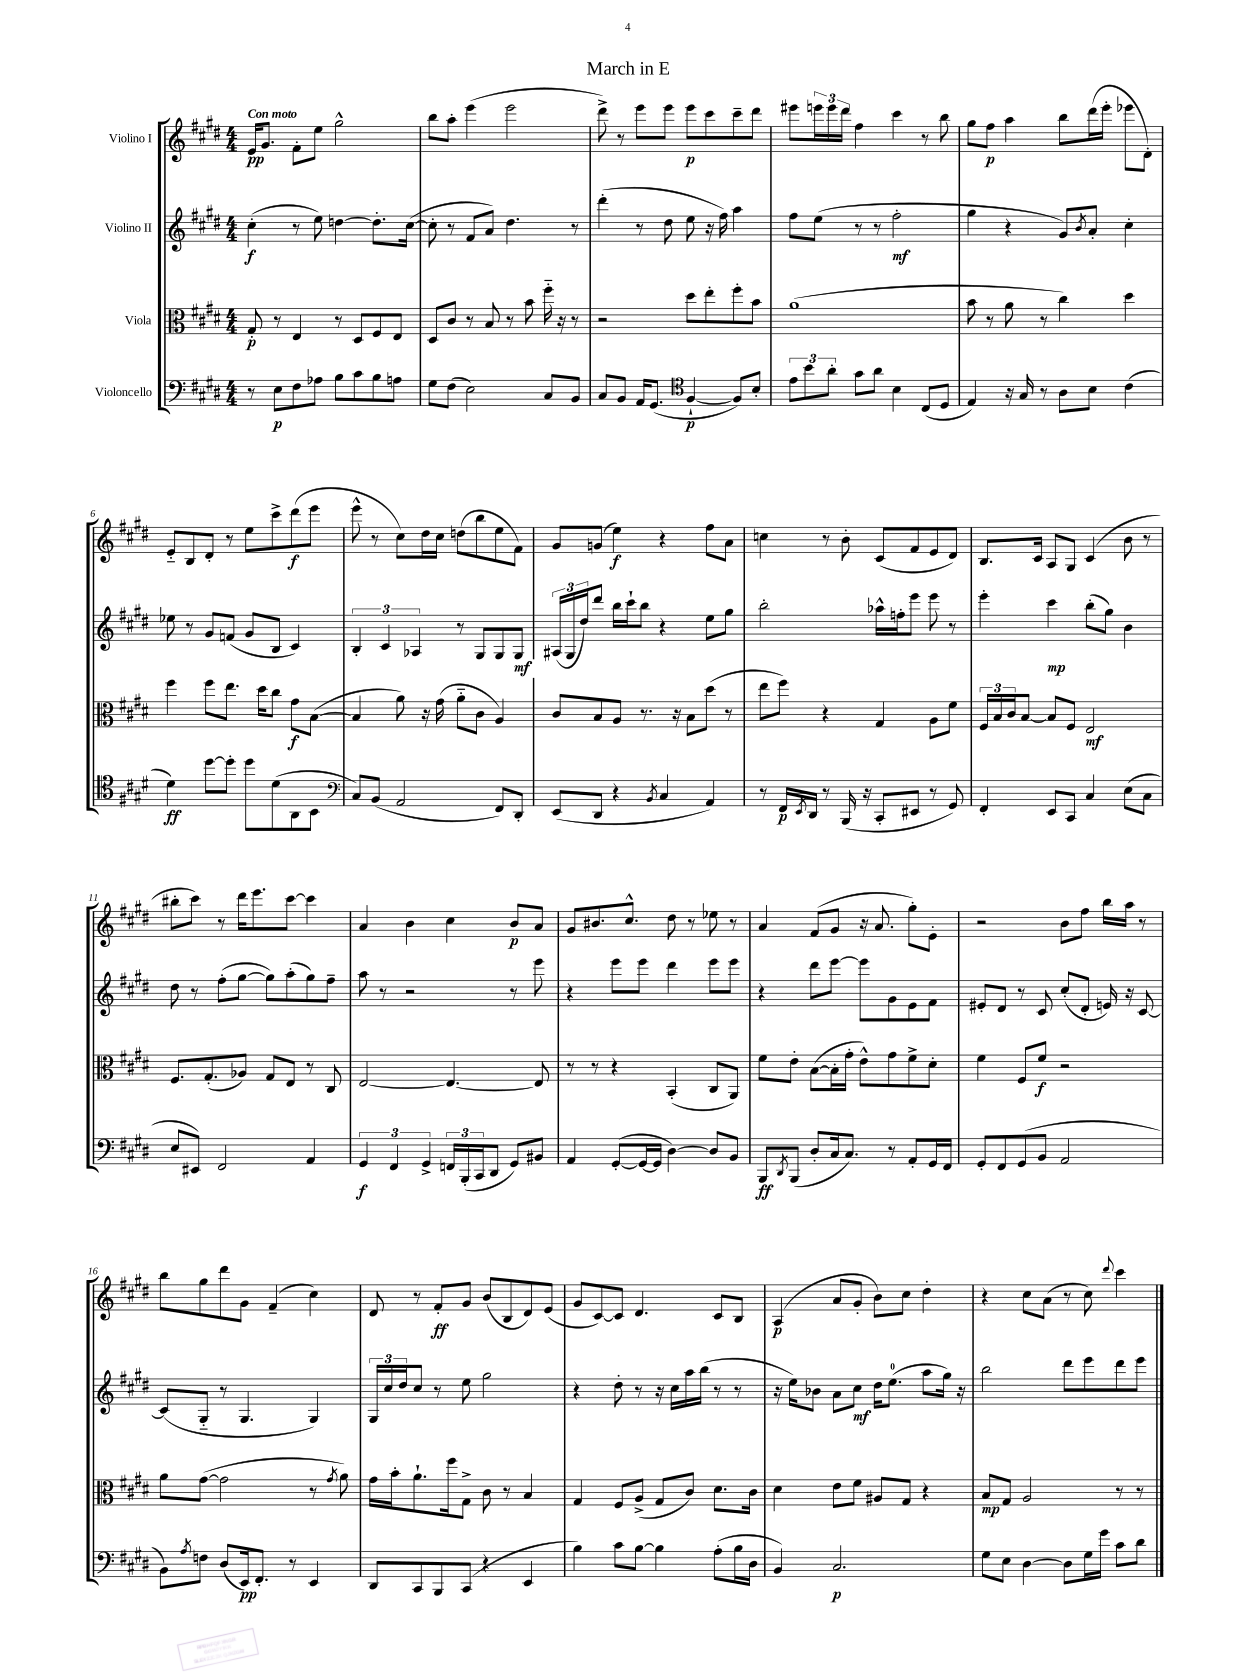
\header { title = "March in E" }
<<
\new StaffGroup <<
\new Staff = "s0" \with { instrumentName = "Violino I" } {
    \clef treble \key e \major \numericTimeSignature \time 4/4 \tempo "Con moto"
    e'16\pp gis'8. fis'8-. e''8 gis''2-^ |
    b''8 a''8-. e'''4( e'''2 |
    dis'''8->) r8 e'''8 e'''8 e'''8\p cis'''8 cis'''8-- dis'''8 |
    eis'''8 \tuplet 3/2 { e'''16 e'''16 dis'''16 } fis''4 cis'''4 r8 b''8 |
    gis''8 fis''8\p a''4 b''8 dis'''16( e'''16-. ees'''8 dis'8-.) |
    e'8-_ b8 dis'8-. r8 e''8 cis'''8-> dis'''8\f( e'''8 |
    e'''8-^ r8 cis''8) dis''16 cis''16 d''8( b''8 e''8 fis'8) |
    gis'8 g'8( e''4\f) r4 fis''8 a'8 |
    c''4 r8 b'8-. cis'8( fis'8 e'8 dis'8) |
    b8. cis'16 a8 gis8 cis'4( b'8 r8 |
    bis''8-. cis'''8) r8 dis'''16 e'''8. cis'''8~ cis'''4 |
    a'4 b'4 cis''4 b'8\p a'8 |
    gis'8 bis'8. cis''8.-^ dis''8 r8 ees''8 r8 |
    a'4 fis'8( gis'8 r16 a'8. gis''8-.) e'8-. |
    r2 b'8 fis''8 b''16 a''16 r8 |
    b''8 gis''8 dis'''8 gis'8 fis'4--( cis''4) |
    dis'8 r8 fis'8-.\ff gis'8 b'8( b8 dis'8) e'8( |
    gis'8 cis'8~) cis'8 dis'4. cis'8 b8 |
    a4\p( a'8 gis'8-. b'8) cis''8 dis''4-. |
    r4 cis''8 a'8( r8 cis''8) \appoggiatura { dis'''8 } cis'''4 \bar "|." |
}
\new Staff = "s1" \with { instrumentName = "Violino II" } {
    \clef treble \key e \major \numericTimeSignature \time 4/4
    cis''4-.\f( r8 e''8) d''4~ d''8.-. cis''16~( |
    cis''8-. r8 fis'8 a'8) dis''4. r8 |
    dis'''4-.( r8 dis''8 e''8 r16 fis''16) a''4 |
    fis''8 e''8( r8 r8 fis''2-.\mf |
    gis''4 r4 gis'8) \acciaccatura { b'8 } a'8-. cis''4-. |
    ees''8 r8 gis'8 f'8( gis'8 b8 cis'4) |
    \tuplet 3/2 { b4-. cis'4 aes4 } r8 gis8 gis8 gis8\mf |
    \tuplet 3/2 { ais16( gis16 dis''16) } dis'''8 b''16 cis'''16-! b''8 r4 e''8 gis''8 |
    b''2-. aes''16-^ f''16-. e'''8 e'''8 r8 |
    e'''4-. cis'''4\mp b''8-.( gis''8) b'4 |
    dis''8 r8 fis''8-.( gis''8~ gis''8) a''8-.( gis''8) fis''8-- |
    a''8 r8 r2 r8 e'''8 |
    r4 e'''8 e'''8 dis'''4 e'''8 e'''8 |
    r4 dis'''8 e'''8~ e'''8 gis'8 e'8 fis'8 |
    eis'8-. dis'8 r8 cis'8 cis''8-.( dis'8-. e'16) r16 cis'8~ |
    cis'8( gis8-_ r8 gis4. gis4) |
    \tuplet 3/2 { gis16 cis''16 dis''16 } cis''8 r8 e''8 gis''2 |
    r4 dis''8-. r8 r16 cis''16 a''16 b''16( r8 r8 |
    r16 e''16) bes'8 a'8 cis''8\mf dis''16 e''8.-0( a''8 gis''16) r16 |
    b''2 dis'''8 e'''8 dis'''8 e'''8 \bar "|." |
}
\new Staff = "s2" \with { instrumentName = "Viola" } {
    \clef alto \key e \major \numericTimeSignature \time 4/4
    gis8-.\p r8 e4 r8 dis8 fis8 e8 |
    dis8 cis'8 r8 b8 r8 b'8 fis''16-_ r16 r8 |
    r2 dis''8 e''8-. fis''8-. b'8 |
    a'1( |
    b'8 r8 a'8 r8 cis''4) dis''4 |
    fis''4 fis''8 e''8. dis''16 cis''8 gis'8\f b8~( |
    b4 a'8) r16 gis'16( a'8-_ cis'8 a4) |
    cis'8 b8 a8 r8. r16 b8 dis''8( r8 |
    e''8 fis''8) r4 gis4 a8 fis'8 |
    \tuplet 3/2 { fis16 b16 cis'16 } b8~ b8 fis8 e2\mf |
    fis8. gis8.-.( aes8) gis8 e8 r8 cis8 |
    e2~ e4.~ e8 |
    r8 r8 r4 b,4-.( cis8 a,8) |
    fis'8 e'8-. b8~( b16-. gis'16-. e'8-^) gis'8 fis'8-> dis'8-. |
    fis'4 fis8 fis'8\f r2 |
    a'8 gis'8~( gis'2 r8 \acciaccatura { gis'8 } a'8) |
    gis'16 b'16-. a'8.-! fis''16 gis8-> cis'8 r8 b4 |
    gis4 fis8 a8->( gis8 cis'8) dis'8. cis'16 |
    dis'4 e'8 fis'8 ais8 gis8 r4 |
    b8\mp gis8 a2 r8 r8 \bar "|." |
}
\new Staff = "s3" \with { instrumentName = "Violoncello" } {
    \clef bass \key e \major \numericTimeSignature \time 4/4
    r8 e8\p fis8 aes8 b8 cis'8 b8 a8 |
    gis8 fis8( e2) cis8 b,8 |
    cis8 b,8 a,16 gis,8.( \clef tenor fis4~-!\p fis8) b8-. |
    \tuplet 3/2 { e'8 b'8 a'8-. } gis'8 a'8 b4 cis8( dis8 |
    e4) r16 gis16 r8 a8 b8 cis'4( |
    dis'4\ff) dis''8~ dis''8-. dis''8 dis'8( a,8 b,8 |
    \clef bass cis8) b,8( a,2 fis,8) dis,8-. |
    e,8( dis,8 r4 \acciaccatura { b,8 } cis4 a,4) |
    r8 fis,16\p \acciaccatura { e,8 } dis,16 r8 b,,16( r16 cis,8-. eis,8 r8 gis,8) |
    fis,4-. e,8 cis,8 cis4 e8( cis8 |
    e8 eis,8) fis,2 a,4 |
    \tuplet 3/2 { gis,4\f fis,4 gis,4-> } \tuplet 3/2 { f,16 b,,16-.( cis,16 } dis,8 gis,8) bis,8 |
    a,4 gis,8~-.( gis,16~ gis,16 dis4~) dis8 b,8 |
    b,,8\ff \acciaccatura { dis,8 } b,,8( dis8-. cis16 cis8.) r8 a,8-. gis,16 fis,16 |
    gis,8-. fis,8 gis,8( b,8 a,2 |
    b,8) \acciaccatura { a8 } f8 dis8( e,16\pp) fis,8.-. r8 e,4 |
    dis,8 cis,8 b,,8 cis,8( r4 e,4 |
    b4) cis'8 b8~ b4 a8-.( b16 dis16 |
    b,4) cis2.\p |
    gis8 e8 dis4~ dis8 gis16 gis'16 cis'8 dis'8 \bar "|." |
}
>>
>>
